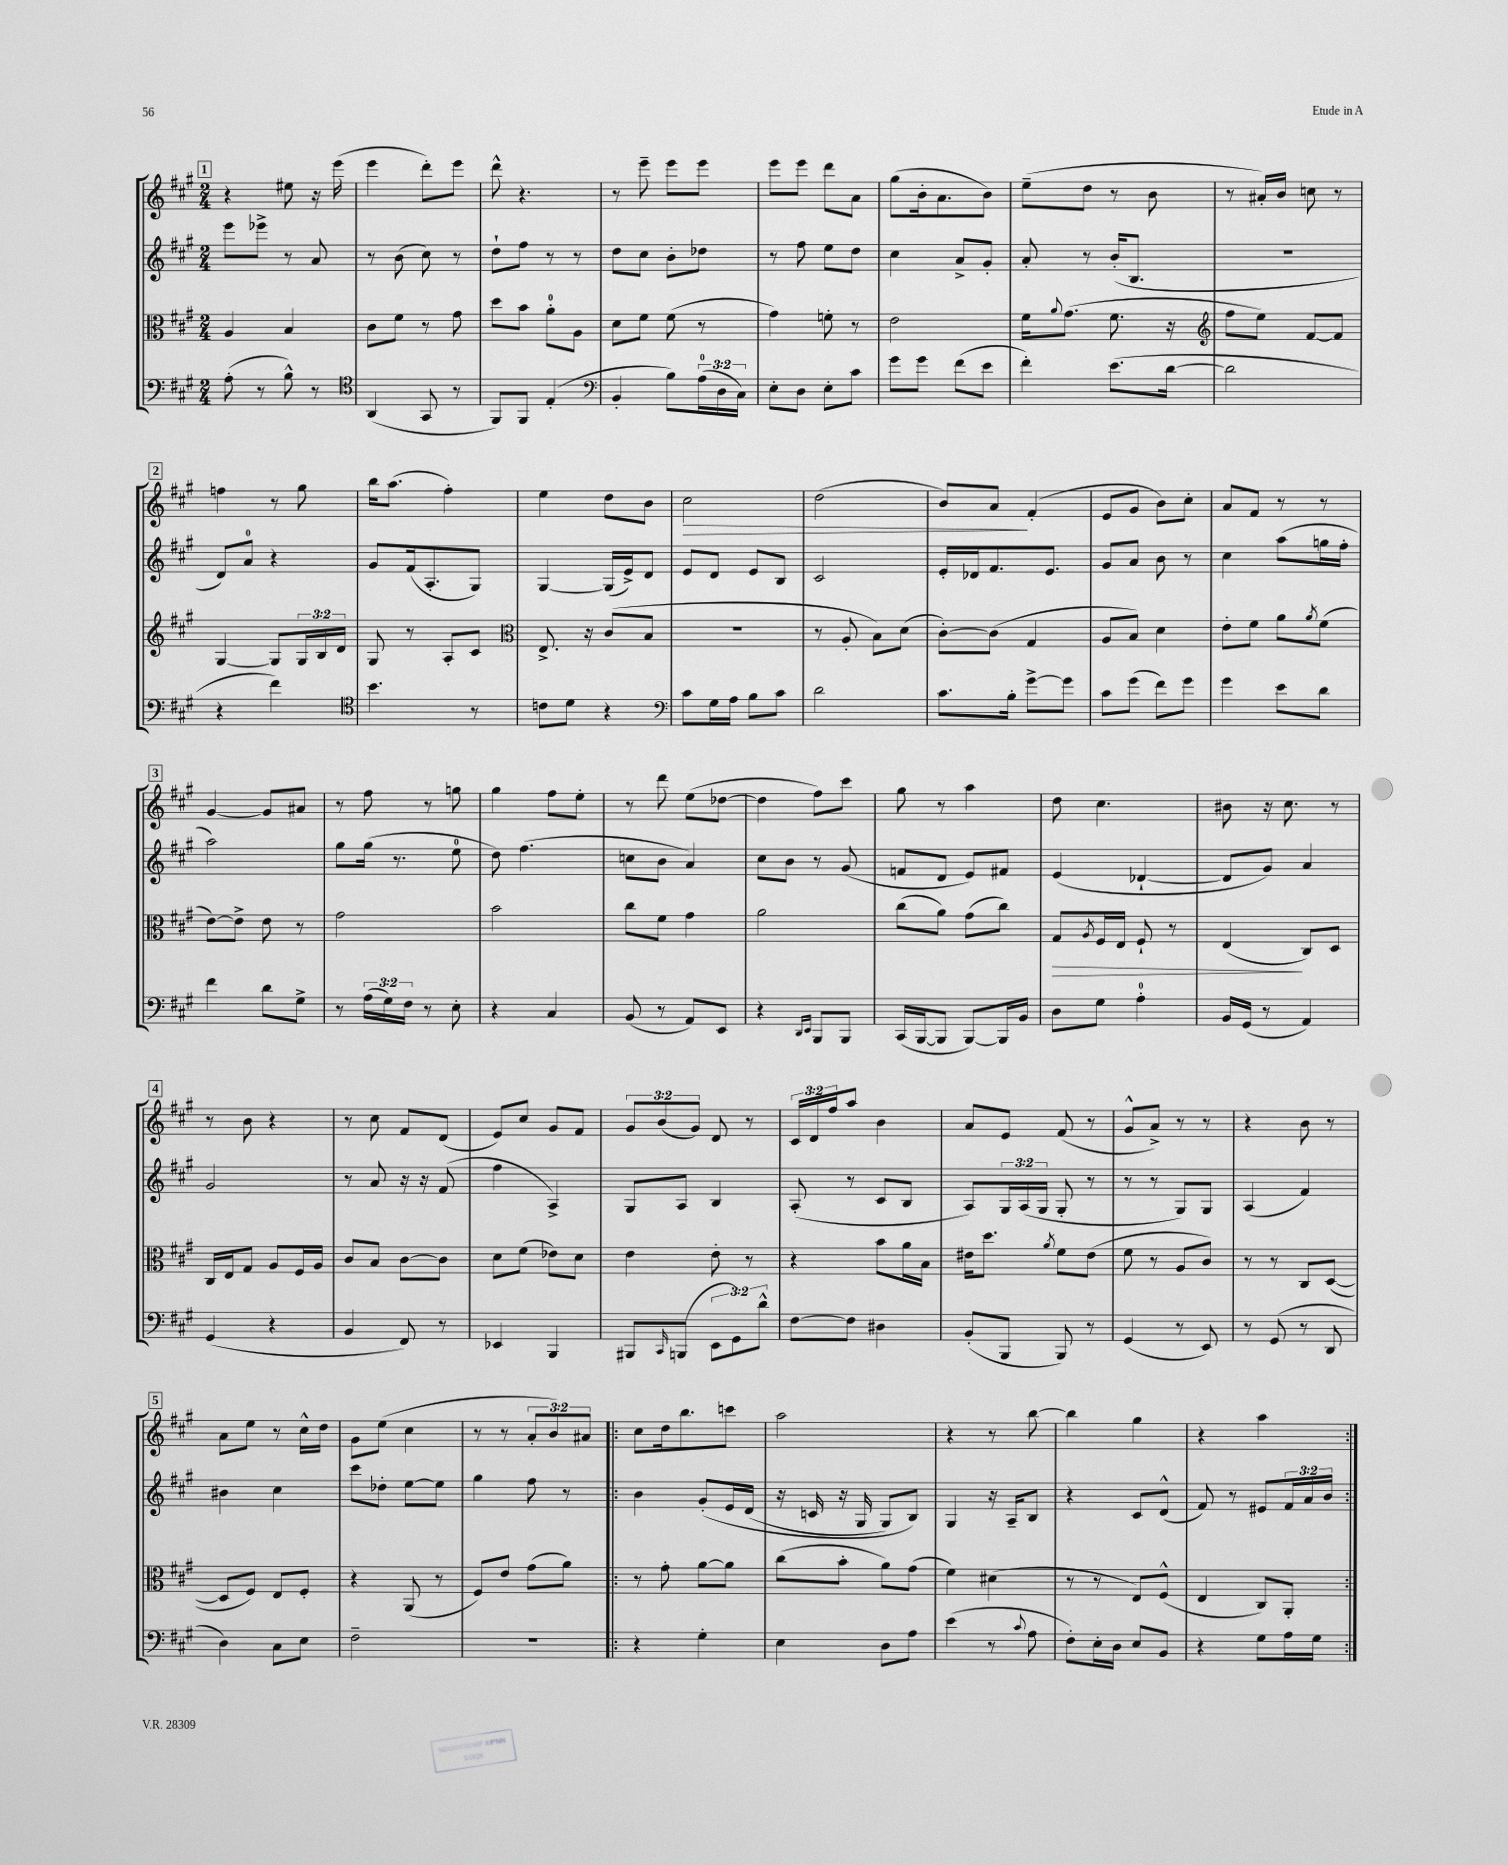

**kern	**kern	**kern	**kern
*staff4	*staff3	*staff2	*staff1
*clefF4	*clefC3	*clefG2	*clefG2
*k[f#c#g#]	*k[f#c#g#]	*k[f#c#g#]	*k[f#c#g#]
*M2/4	*M2/4	*M2/4	*M2/4
(8A'	4A	8eee	4r
8r	.	8eee-^	.
8B^^)	4B	8r	8ee#
8r	.	8a	16r
.	.	.	(16eee
=	=	=	=
*clefC4	*	*	*
(4AA	8c#	8r	4eee
.	8f#	(8b	.
8GG#	8r	8cc#)	8ddd')
8r	8g#	8r	8eee
=	=	=	=
8FF#)	8dd	8dd`	8ddd^^
8FF#	8b	8ff#	4.r
(4E'	8a'	8r	.
.	8A	8r	.
=	=	=	=
*clefF4	*	*	*
4BB'	8d	8dd	8r
.	8f#	8cc#	8eee~
8B)	(8f#	8b'	8eee
(24A	8r	8dd-	8eee
24D	.	.	.
24C#)	.	.	.
=	=	=	=
8E'	4g#)	8r	8eee
8D	.	8ff#	8eee
8E'	8f'	8ee	8ddd
8c#	8r	8dd	8a
=	=	=	=
8g#	2e	4cc#	(8gg#
8g#	.	.	16b'
.	.	.	8.a
(8f#	.	8a^	.
8e	.	8g#'	8b)
=	=	=	=
4f#')	16f#	8a'	(8ee~
.	8qqa	.	.
.	(8.g#	.	.
.	.	8r	8dd
(8.e	8.f#	(16b'	8r
.	.	8.B	.
.	.	.	8b
[16d	16r	.	.
=	=	=	=
*	*clefG2	*	*
2d]	8ff#	2r	8r
.	8ee)	.	16a#')
.	.	.	16b
.	[8f#	.	8cc
.	8f#]	.	8r
=	=	=	=
4r	[4G#	8d)	4ff
.	.	8a	.
4f#)	8G#]	4r	8r
.	24G#	.	8gg#
.	24B	.	.
.	24d	.	.
=	=	=	=
*clefC4	*	*	*
4.b	8G#	8g#	16bb
.	.	.	(8.aa
.	8r	(16f#	.
.	.	8.A'	.
.	8A'	.	4ff#')
8r	8c#	8G#)	.
=	=	=	=
*	*clefC3	*	*
8c	8.E^	[4G#	4ee
8d	.	.	.
.	16r	.	.
4r	(8c#	(16G#]	8dd
.	.	16e^)	.
.	8B	8d	8b
=	=	=	=
*clefF4	*	*	*
8c#	2r	8e	2cc#
16G#	.	8d	.
16A	.	.	.
8B	.	8e	.
8c#	.	8B	.
=	=	=	=
2d	8r	2c#	(2dd
.	8A'	.	.
.	8B)	.	.
.	(8d	.	.
=	=	=	=
8.c#	[8c#')	16e'	8b)
.	.	16d-	.
.	(8c#]	8.f#	8a
16B'	.	.	.
[8g#^	4G#	.	(4f#'
.	.	8.e	.
8g#]	.	.	.
=	=	=	=
8c#	8A	8g#	8e
(8g#	8B)	8a	8g#
8f#)	4d	8b	8b)
8g#	.	8r	8cc#'
=	=	=	=
4g#	8e'	4cc#	8a
.	8f#	.	8f#
8e	8a	(8aa	8r
.	8qa	.	.
8d	(8f#	16gg	8r
.	.	16ff#'	.
=	=	=	=
4f#	[8e)	2aa)	[4g#
.	8e^]	.	.
8d	8e	.	8g#]
8G#^	8r	.	8a#
=	=	=	=
8r	2g#	8gg#	8r
(24A	.	(16gg#	8ff#
24G#)	.	.	.
.	.	8.r	.
24F#	.	.	.
8r	.	.	8r
8E'	.	8ee	8gg
=	=	=	=
4r	2b	8dd)	4gg#
.	.	(4.ff#	.
4C#	.	.	8ff#
.	.	.	8ee'
=	=	=	=
(8BB	8cc#	8cc	8r
8r	8f#	8b	8ddd
8AA)	4g#	4a)	(8ee
8EE	.	.	[8dd-
=	=	=	=
4r	2a	8cc#	4dd-]
.	.	8b	.
16qqDD	.	.	.
16qqEE	.	.	.
8BBB	.	8r	8ff#)
8BBB	.	(8g#	8ccc#
=	=	=	=
(16CC#	(8cc#	8f	8gg#
[16BBB	.	.	.
8BBB]	8a)	8d	8r
[8BBB)	(8g#	8e)	4aa
16BBB]	8cc#)	8f#	.
16BB	.	.	.
=	=	=	=
8D	8G#	(4e	8dd
.	8qA	.	.
8G#	16F#	.	4.cc#
.	16E	.	.
4A'	8F#`	[4d-`	.
.	8r	.	.
=	=	=	=
16BB	(4E	8d-]	8b#
(16GG#	.	.	.
8r	.	8g#)	16r
.	.	.	8.cc#
4AA)	8C#)	4a	.
.	8D	.	8r
=	=	=	=
(4GG#	16C#	2g#	8r
.	16E	.	.
.	8G#	.	8b
4r	8A	.	4r
.	16F#	.	.
.	16A	.	.
=	=	=	=
4BB	8c#	8r	8r
.	8B	8a	8cc#
8FF#)	[8c#	16r	8f#
.	.	16r	.
8r	8c#]	(8f#	(8d
=	=	=	=
4EE-	8d	4ff#	8e)
.	(8f#	.	8cc#
4BBB	8e-)	4A^)	8g#
.	8d	.	8f#
=	=	=	=
8BBB#	4e	8G#	12g#
.	.	.	(12b
16qqCC#	.	.	.
(8BBB	.	8A	.
.	.	.	12g#)
12EE	8e'	4B	8d
12GG#)	.	.	.
.	8r	.	8r
12d^^	.	.	.
=	=	=	=
[8F#	4r	(8A'	24c#
.	.	.	24d
.	.	.	24ff#
8F#]	.	8r	8aa
4D#	8b	8c#	4b
.	16a	8B	.
.	16B	.	.
=	=	=	=
(8BB'	16e#	8A)	8a
.	8.dd	.	.
8BBB	.	24G#	8e
.	.	(24A	.
.	.	24G#	.
.	8qa	.	.
8BBB)	8f#	8G#'	(8f#
8r	(8e#	8r	8r
=	=	=	=
(4GG#	8f#	8r	8g#^^
.	8r	8r	8a^)
8r	8A	8G#)	8r
8EE)	8c#)	8G#	8r
=	=	=	=
8r	8r	(4A	4r
(8GG#	8r	.	.
8r	8C#	4f#)	8b
8DD	([8D	.	8r
=	=	=	=
4D)	8D]	4b#	8a
.	8F#)	.	8ee
8C#	8E	4cc#	8r
8E	8F#'	.	16cc#^^
.	.	.	16dd
=	=	=	=
2F#~	4r	8ccc#	8g#
.	.	8dd-'	(8ee
.	(8AA	[8ee	4cc#
.	8r	8ee]	.
=	=	=	=
2r	8F#)	4gg#	8r
.	8e	.	8r
.	(8g#	8ff#	12a'
.	.	.	12b)
.	8a)	8r	.
.	.	.	12a#
=!|:	=!|:	=!|:	=!|:
4r	8r	4b	8cc#
.	8g#'	.	16dd
.	.	.	8.bb
4G#'	[8a	&(8g#'	.
.	8a]	16e	8ccc
.	.	(16d	.
=	=	=	=
4E	(8cc#	16r	2aa
.	.	16c	.
.	8b'	16r	.
.	.	16G#	.
8D	8a)	8G#)	.
8A	(8g#	8B&)	.
=	=	=	=
(4e	4f#)	4G#	4r
8r	(4d#	16r	8r
.	.	16A~	.
8qqc#	.	.	.
8A	.	8B	[8bb
=	=	=	=
8F#')	8r	4r	4bb]
16E'	8r	.	.
16D	.	.	.
8E	8E)	8c#	4gg#
8BB	(8F#^^	(8d^^	.
=	=	=	=
4r	4E	8f#)	4r
.	.	8r	.
8G#	8C#)	8e#	4aa
16A	8AA'	24f#	.
.	.	24a	.
16G#	.	.	.
.	.	24b	.
==:|!	==:|!	==:|!	==:|!
*-	*-	*-	*-
